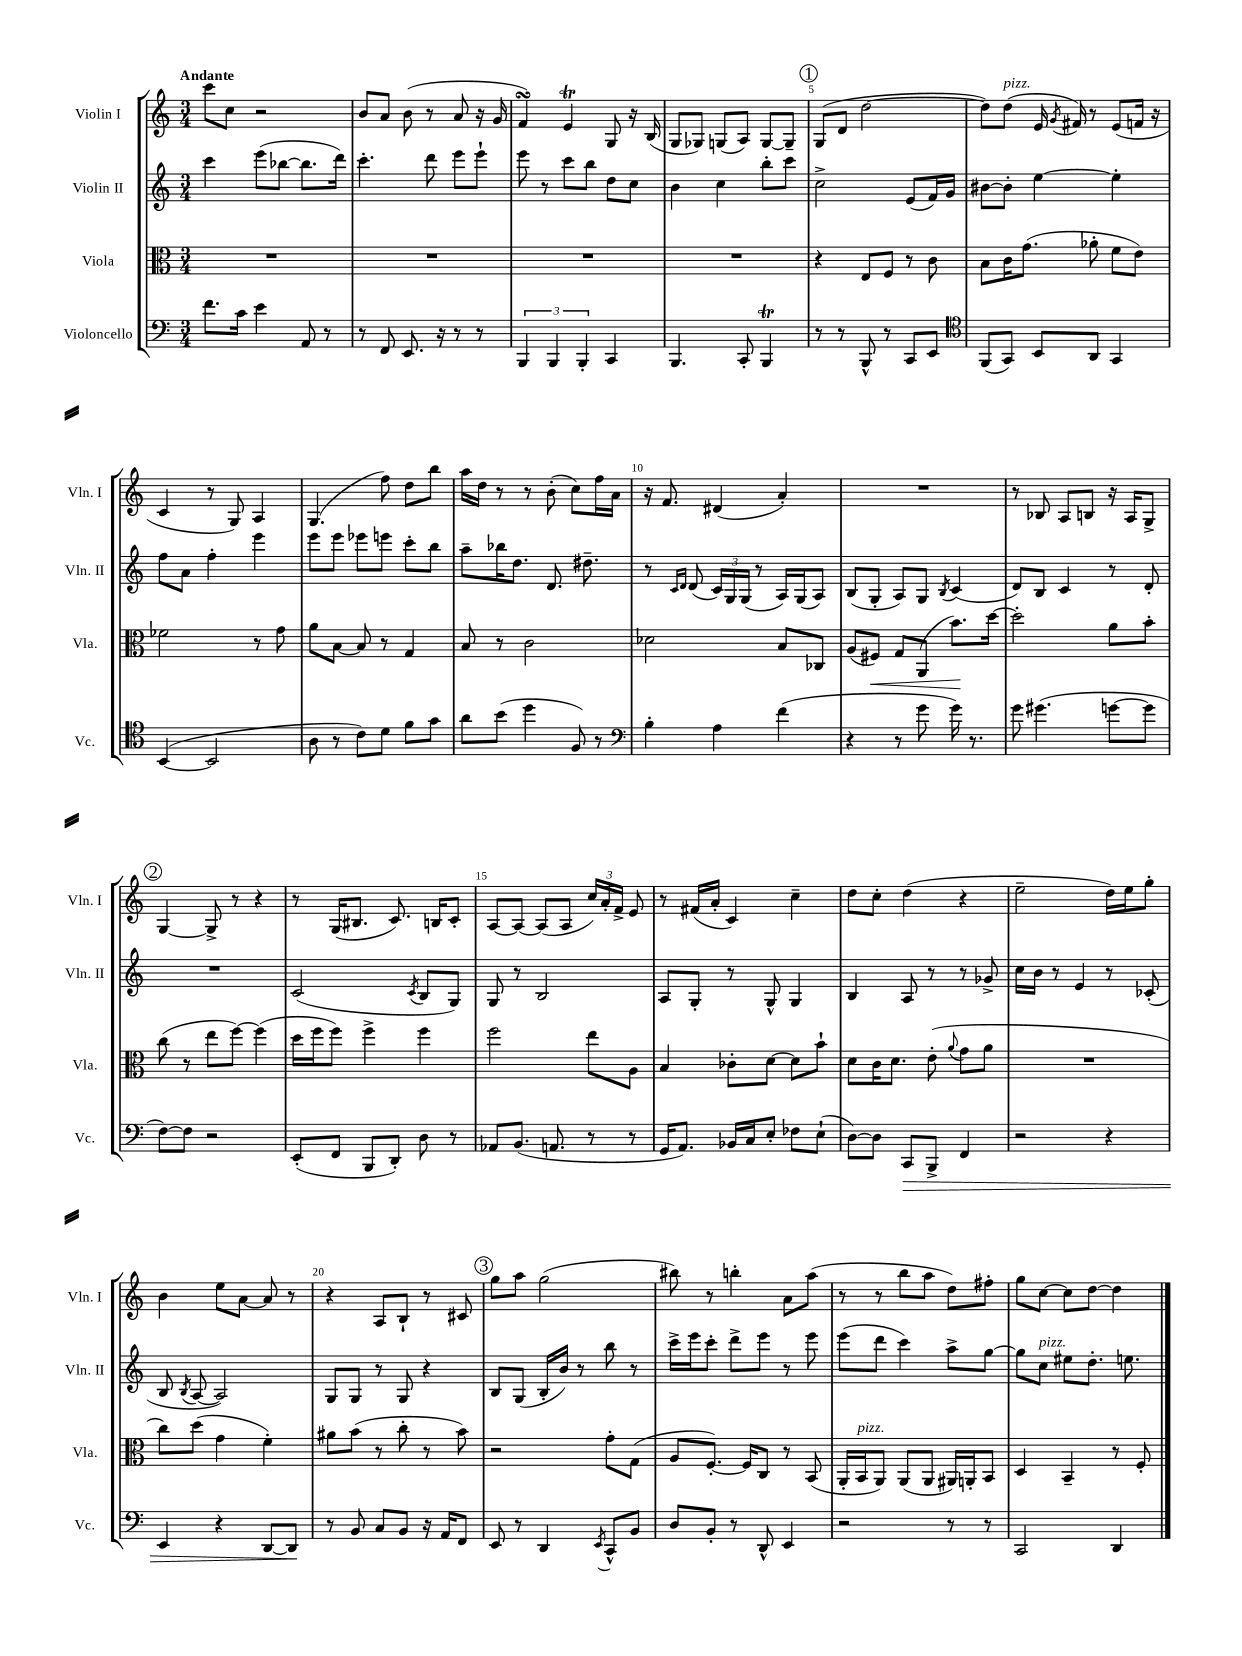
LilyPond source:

<<
\new StaffGroup <<
\new Staff = "s0" \with { instrumentName = "Violin I" shortInstrumentName = "Vln. I" } {
    \clef treble \key c \major \numericTimeSignature \time 3/4 \tempo "Andante"
    \autoBeamOff c'''8[ c''8] r2 |
    b'8[ a'8] b'8( r8 a'8 r16 g'16 |
    f'4\turn) e'4\trill g8 r16 b16( |
    g8[ ges8]) g8[( a8]) g8[~ g8]-- |
    \mark \markup { \circle "1" } g8[( d'8] d''2~ |
    d''8[) d''8]^\markup { \italic "pizz." }( e'16 \acciaccatura { g'8 } fis'16) r8 e'8[( f'16] r16 |
    c'4 r8 g8) a4 |
    g4.( f''8) d''8[ b''8] |
    a''16[ d''16] r8 r8 b'8-.( c''8[) f''16 a'16] |
    r16 f'8. dis'4( a'4-.) |
    R2. |
    r8 bes8 a8[ b8] r16 a16[ g8]-> |
    \mark \markup { \circle "2" } g4~ g8-> r8 r4 |
    r8 g16[( bis8.] c'8.) b16[ c'8]-. |
    a8[~ a8]~ a8[( a8] \tuplet 3/2 { c''16[) a'16-. f'16]-> } e'8 |
    r8 fis'16[( a'16]-. c'4) c''4-- |
    d''8[ c''8]-. d''4( r4 |
    e''2-- d''16[) e''16 g''8]-. |
    b'4 e''8[ a'8]~ a'8 r8 |
    r4 a8[ b8]-! r8 cis'8 |
    \mark \markup { \circle "3" } g''8[ a''8] g''2( |
    bis''8) r8 b''4-. a'8[ a''8]( |
    r8 r8 b''8[ a''8] d''8[) fis''8]-. |
    g''8[ c''8]~ c''8[ d''8]~ d''4 \bar "|." |
}
\new Staff = "s1" \with { instrumentName = "Violin II" shortInstrumentName = "Vln. II" } {
    \clef treble \key c \major \numericTimeSignature \time 3/4
    \autoBeamOff c'''4 e'''8[( bes''8]~ bes''8.[ d'''16]) |
    c'''4.-. d'''8 e'''8[ e'''8]-! |
    e'''8 r8 c'''8[ b''8] d''8[ c''8] |
    b'4 c''4 b''8[-. c'''8] |
    \mark \markup { \circle "1" } c''2-> e'8[( f'16) g'16] |
    bis'8[~ bis'8]-. e''4~ e''4-. |
    f''8[ a'8] f''4-. e'''4 |
    e'''8[ e'''8] ees'''8[ e'''8] c'''8[-. b''8] |
    a''8[-- bes''16 d''8.] d'8. dis''8.-- |
    r8 \grace { c'16[ d'16] } d'8( \tuplet 3/2 { c'16[) g16 g16]( } r8 a16[) g16( a8]) |
    b8[( g8]-. a8[) g8] \acciaccatura { b8 } c'4( |
    d'8[) b8] c'4 r8 d'8-. |
    \mark \markup { \circle "2" } R2. |
    c'2( \acciaccatura { c'8 } b8[ g8]) |
    g8 r8 b2 |
    a8[ g8]-. r8 g8-^ g4 |
    b4 a8 r8 r8 ges'8-> |
    c''16[ b'16] r8 e'4 r8 ces'8-.( |
    b8 \acciaccatura { b8 } a8~ a2) |
    g8[ g8] r8 g8 r4 |
    \mark \markup { \circle "3" } b8[ g8]( b16[-. b'16]) r8 b''8 r8 |
    c'''16[-> e'''16 c'''8]-. d'''8[-> e'''8] r8 e'''8 |
    e'''8[( d'''8] c'''4) a''8[-> g''8]~ |
    g''8[ c''8]^\markup { \italic "pizz." } eis''8[ d''8.]-. e''8. \bar "|." |
}
\new Staff = "s2" \with { instrumentName = "Viola" shortInstrumentName = "Vla." } {
    \clef alto \key c \major \numericTimeSignature \time 3/4
    \autoBeamOff R2. |
    R2. |
    R2. |
    R2. |
    \mark \markup { \circle "1" } r4 e8[ f8] r8 c'8 |
    b8[ c'16 g'8.]( aes'8-. f'8[ e'8]) |
    fes'2 r8 g'8 |
    a'8[ b8]~ b8 r8 g4 |
    b8 r8 c'2 |
    des'2 b8[ ces8] |
    a8[( fis8]\<) g8[ a,8]( b'8.[\!) d''16]~ |
    d''2-. a'8[ b'8]-. |
    \mark \markup { \circle "2" } c''8( r8 e''8[ f''8]~) f''4( |
    d''16[ f''16 f''8]) f''4-> f''4 |
    f''2 e''8[ a8] |
    b4 ces'8[-. d'8]~ d'8[ b'8]-! |
    d'8[ c'16 d'8.] e'8-.( \appoggiatura { a'8 } g'8[ a'8] |
    R2. |
    c''8[) d''8]( g'4 f'4-.) |
    ais'8[ b'8]( r8 c''8-. r8 b'8) |
    \mark \markup { \circle "3" } r2 g'8[-. g8]( |
    a8[ f8.]~-.) f16[ c8] r8 b,8( |
    a,16[-. b,16^\markup { \italic "pizz." } a,8]) a,8[( a,8] ais,16[) a,16-. b,8] |
    d4 b,4-- r8 f8-. \bar "|." |
}
\new Staff = "s3" \with { instrumentName = "Violoncello" shortInstrumentName = "Vc." } {
    \clef bass \key c \major \numericTimeSignature \time 3/4
    \autoBeamOff f'8.[ c'16] e'4 a,8 r8 |
    r8 f,8 e,8. r16 r8 r8 |
    \tuplet 3/2 { b,,4 b,,4 b,,4-. } c,4 |
    b,,4. c,8-. b,,4\trill |
    \mark \markup { \circle "1" } r8 r8 b,,8-^ r8 c,8[ e,8] |
    \clef tenor f,8[( g,8]) b,8[ a,8] g,4 |
    b,4~( b,2 |
    a8 r8 c'8[) d'8] f'8[ g'8] |
    a'8[ b'8]( d''4 f8) r8 |
    \clef bass b4-. a4 f'4( |
    r4 r8 g'8 g'16) r8. |
    g'8 gis'4.( g'8[~ g'8] |
    \mark \markup { \circle "2" } f8[~) f8] r2 |
    e,8[-.( f,8] b,,8[ d,8]-.) d8 r8 |
    aes,8[ b,8.]( a,8. r8 r8 |
    g,16[ a,8.]) bes,16[ c16 e8]-. fes8[ e8]-!( |
    d8[~) d8] c,8[\> b,,8]-> f,4 |
    r2 r4 |
    e,4 r4 d,8[~ d,8]\! |
    r8 b,8 c8[ b,8] r16 a,16[ f,8] |
    \mark \markup { \circle "3" } e,8 r8 d,4 \acciaccatura { e,8 } c,8[-^ b,8] |
    d8[ b,8]-. r8 d,8-^ e,4 |
    r2 r8 r8 |
    c,2 d,4 \bar "|." |
}
>>
>>
\layout { \context { \Score \override BarNumber.break-visibility = ##(#f #t #t) barNumberVisibility = #(every-nth-bar-number-visible 5) } }
